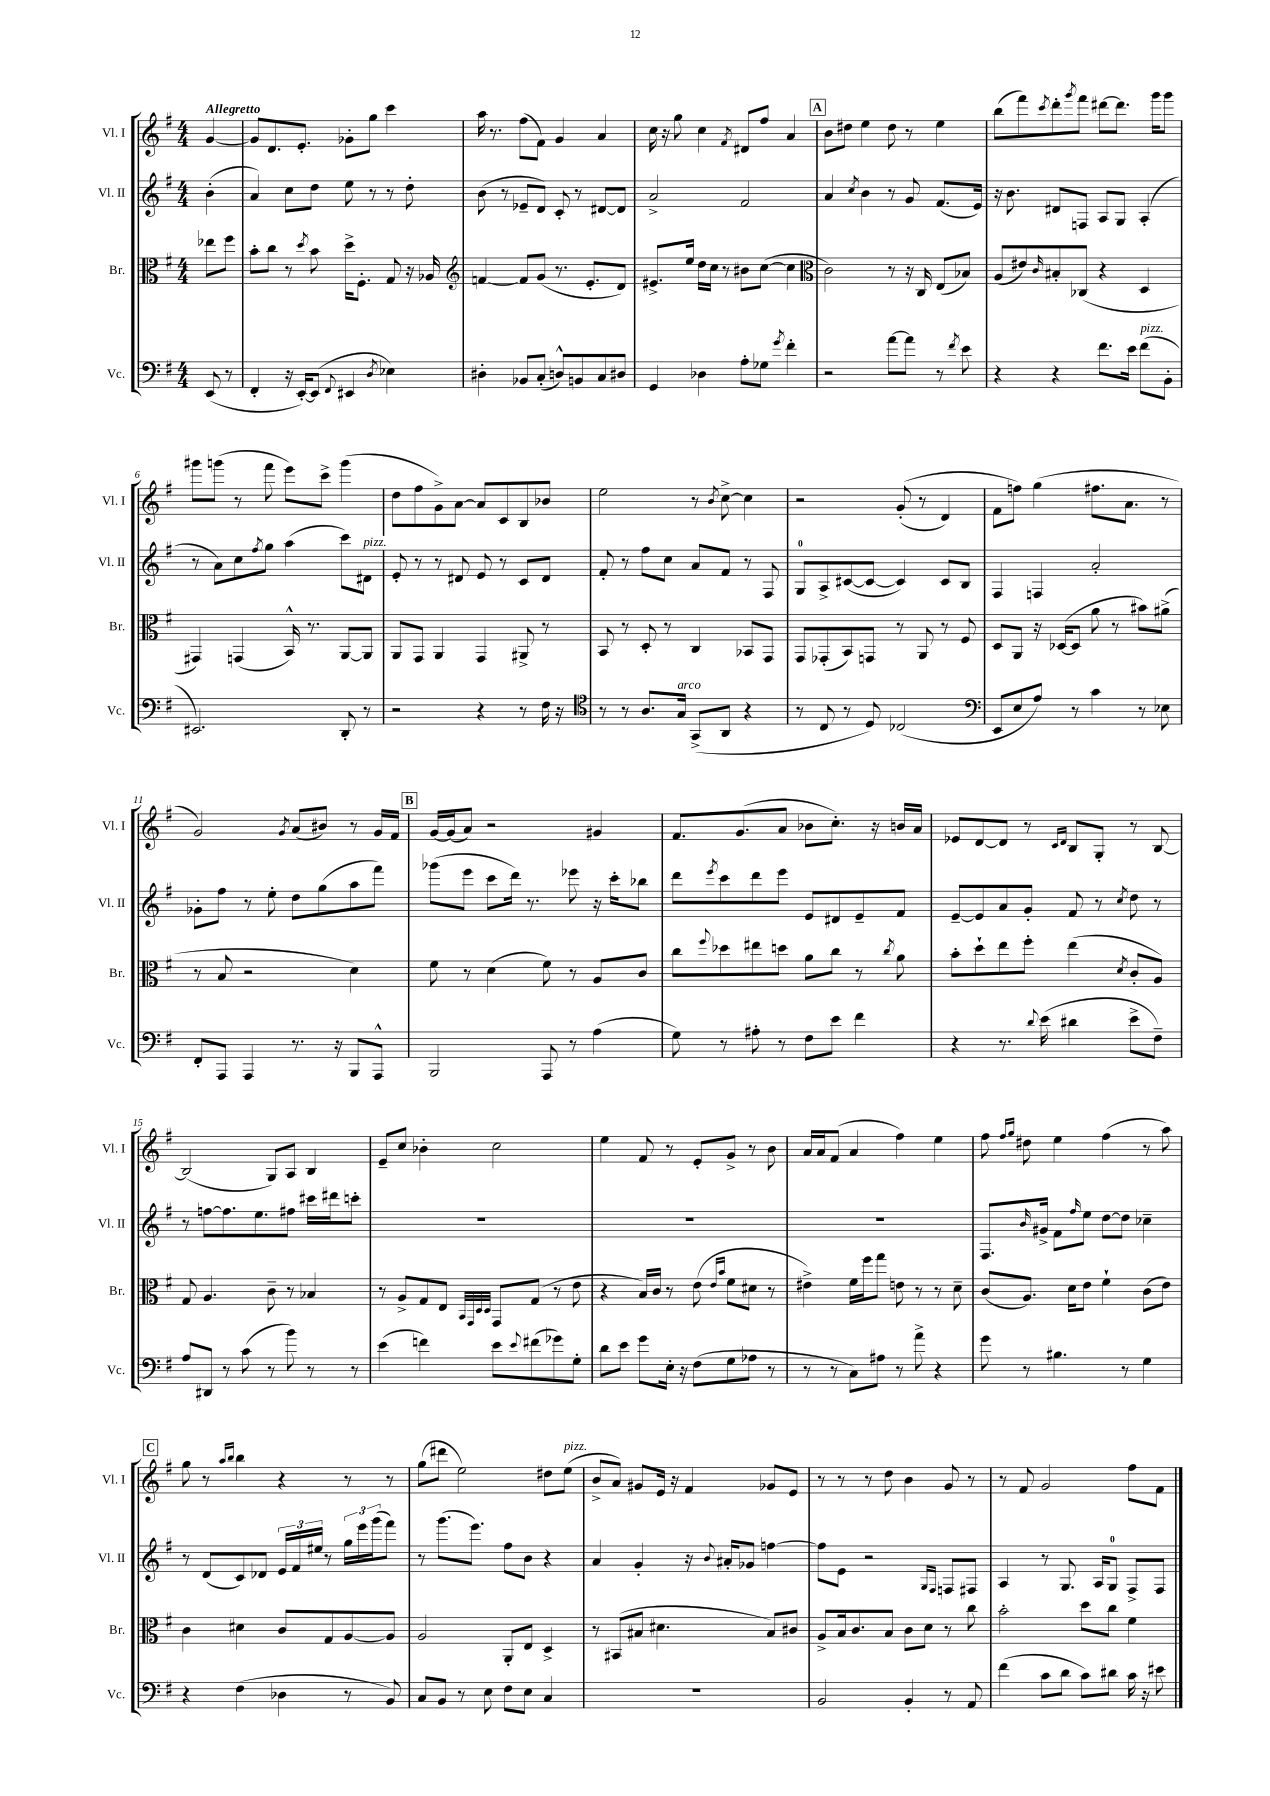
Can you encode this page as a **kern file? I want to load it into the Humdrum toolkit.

**kern	**kern	**kern	**kern
*part4	*part3	*part2	*part1
*staff4	*staff3	*staff2	*staff1
*I"Vc.	*I"Br.	*I"Vl. II	*I"Vl. I
*I'Vc.	*I'Br.	*I'Vl. II	*I'Vl. I
*clefF4	*clefC3	*clefG2	*clefG2
*k[f#]	*k[f#]	*k[f#]	*k[f#]
*M4/4	*M4/4	*M4/4	*M4/4
=	=	=	=
!	!	!	!LO:TX:a:B:t=Allegretto
(8EE/	8ee-X\L	(4b'\	[4g/
8r	8ff#\J	.	.
=1	=1	=1	=1
4FF#'/	8b'\L	4a/)	8g/L]
.	8cc\J	.	8.d/
16r	8r	8cc\L	.
[16EE'/KL)	.	.	8.e'/J
.	8qdd/	.	.
(8EE/J]	8b\	8dd\J	.
8qqFF#/	.	.	.
4EE#X/	16dd^\KL	8ee\	8g-X'\L
.	8.F#'\J	.	.
.	.	8r	8gg\J
8qD/	.	.	.
4E-X\)	8G/	8r	4ccc\
.	16r	8dd'\	.
.	16A-X/	.	.
=2	=2	=2	=2
*	*clefG2	*	*
4D#X'\	[4fn/	(8b\	16aa\
.	.	.	8.r
.	.	8r	.
8BB-X/L	8f/L]	8e-X~/L	(8ff#\L
(8C'/J	(8g/J	8d/J)	8f#\J)
8Dn^^/L)	8.r	8c'/	4g/
8BBn/	.	8r	.
.	8.e'/L	.	.
8C/	.	[8d#X/L	4a/
8D#X/J	8d/J)	8d#/J]	.
=3	=3	=3	=3
4GG/	8.e#X^/L	2a^/	16cc\
.	.	.	16r
.	.	.	8gg\
.	16ee/Jk	.	.
4D-X\	16dd\LL	.	4cc\
.	16cc\JJ	.	.
.	8r	.	.
.	.	.	8qf#/
8A'\L	8b#X\L	2f#/	8d#X/L
8G-X\J	([8cc\J	.	8ff#/J
8qg/	.	.	.
4f#'\	4cc\]	.	4a/
!!LO:REH:place=s1:t=A
=4	=4	=4	=4
*	*clefC3	*	*
2r	2c\)	4a/	8b\L
.	.	.	8dd#X\J
.	.	8qcc/	.
.	.	4b\	4ee\
[8a\L	8r	8r	8dd#\
8a\J]	16r	8g/	8r
.	16C/	.	.
8r	(8E/L	(8.f#/L	4ee\
8qf#/	.	.	.
8e\	8B-X/J)	.	.
.	.	16e/Jk)	.
=5	=5	=5	=5
4r	(8A/L	16r	(8bb\L
.	.	8.b\	.
.	8e#X/)	.	8fff#\)
.	16qqc/	.	8qccc/
4r	8B#X'/	8d#X/L	8ddd'\
.	.	.	8qggg/
.	(8C-X/J	8Fn/J	8fff#\J
8.f#\L	4r	8A/L	[8ddd#X\L
.	.	8G/J	8.ddd#\J]
16e\Jk	.	.	.
!LO:TX:a:i:t=pizz.	!	!	!
(8f#\L	4D/	(4A'/	.
.	.	.	16ggg\KL
8BB'\J	.	.	8ggg\J
!!LO:LB:g=z
=6	=6	=6	=6
2.EE#X/)	4GG#X/)	8r	8ggg#X\L
.	.	8a\L)	(8gggn\J
.	(4GGn/	8cc\	8r
.	.	8qff#/	.
.	.	8gg\J	8fff#\
.	16BB^^/)	(4aa\	8eee\L)
.	8.r	.	.
.	.	.	8ccc^\J
8DD'/	[8AA/L	8ccc\L)	(4ggg\
!	!	!LO:TX:a:i:t=pizz.	!
8r	8AA/J]	8d#X\J	.
=7	=7	=7	=7
2r	8AA/L	8e'/	8dd\L
.	8GG/J	8r	8ff#\
.	4AA/	8r	8g^\)
.	.	8d#X/	[8a\J
4r	4GG/	8e/	8a/L]
.	.	8r	8c/
8r	8AA#X^/	8c/L	8B/
16F#\	8r	8d#/J	8b-X/J
16r	.	.	.
=8	=8	=8	=8
*clefC4	*	*	*
8r	8BB/	8f#'/	2ee\
8r	8r	8r	.
8.A/L	8D'/	8ff#\L	.
.	8r	8cc\J	.
!LO:TX:a:i:t=arco	!	!	!
16G/Jk	.	.	.
(8GG^/L	4C/	8a/L	8r
.	.	.	8qb/
8AA/J	.	8f#/J	[8cc^\
4r	8BB-X/L	8r	4cc\]
.	8GG/J	8F#/	.
=9	=9	=9	=9
8r	8GG/L	8G/L	2r
8C/	(8GG-X'/	8A^/	.
8r	8BB/)	([8c#X/	.
8D/)	8GGn/J	8c#/J_	.
(2C-X/	8r	4c#/])	((8g'/
.	8AA/	.	8r
.	8r	8c#/L	4d/)
.	8F#/	8B/J	.
=10	=10	=10	=10
*clefF4	*	*	*
8EE/L	8D/L	4F#/	8f#\L
8E/	8AA/J	.	8ffn\J)
8A/J)	16r	4Fn/	(4gg\
.	([16D-X/KL	.	.
8r	8D-/J]	.	.
4c\	8a\	2a'/	8.ff#X\L
.	8r	.	.
.	.	.	8.a\J
8r	8b#X\L)	.	.
8E-X\	(8a#X^\J	.	8r
!!LO:LB:g=z
=11	=11	=11	=11
8FF#'/L	8r	8g-X'\L	2g/)
8AAA/J	8B/	8ff#\J	.
4AAA/	2r	8r	.
.	.	8ee'\	.
.	.	.	8qg/
8.r	.	8dd\L	(8a/L
.	.	(8gg\	8b#X/J)
16r	.	.	.
8BBB/L	4d\)	8aa\	8r
8AAA^^/J	.	8fff#\J)	16g/LL
.	.	.	16f#/JJ
!!LO:REH:place=s1:t=B
=12	=12	=12	=12
2BBB/	8f#\	(8ggg-X\L	[16g/LL
.	.	.	(16g/J]
.	8r	8eee\J	8a/J)
.	(4d\	8ccc\L	2r
.	.	16ddd\Jk)	.
.	.	8.r	.
8AAA/	8f#\)	.	.
8r	8r	8eee-X\	.
(4A\	8A/L	16r	4g#X/
.	.	16ccc'\KL	.
.	8c/J	8bb-X\J	.
=13	=13	=13	=13
8G\)	8cc\L	8ddd\L	8.f#/L
.	8qqff#/	8qeee/	.
8r	8dd-X\	8ccc\	.
.	.	.	(8.g/
8A#X'\	8ee#X\	8ddd\	.
8r	8ddn\J	8eee\J	8a/J
8F#\L	8a\L	8e/L	8b-X\L
8e\J	8cc\J	8d#X/	8.cc'\J)
4f#\	8r	8e~/	.
.	.	.	16r
.	8qcc/	.	.
.	8a\	8f#/J	16bn/LL
.	.	.	16a/JJ
=14	=14	=14	=14
4r	8b'\L	[8e~/L	8e-X/L
.	8dd`\	8e/]	[8d/
8.r	8ee\	8a/	8d/J]
.	8ff#'\J	8g'/J	8r
8qqd/	.	.	.
(16e\	.	.	.
.	.	.	16qqc/LL
.	.	.	16qqd/JJ
4d#X\	(4ee\	8f#/	8B/L
.	.	8r	8G'/J
.	8qd/	8qcc/	.
8e^\L	8c'/L	8dd\	8r
8F#~\J)	8A/J)	8r	[8B/
!!LO:LB:g=z
=15	=15	=15	=15
8A/L	8G/	8r	(2B/]
8DD#X/J	4.A/	[8ffn\L	.
8r	.	8.ff\]	.
(8c\	.	.	.
.	.	8.ee\	.
8r	8c~\	.	8G/L)
8b\)	8r	8ff#X\J	8A/J
8r	4B-X/	16ccc#X\LL	4B/
.	.	16ddd#X\J	.
8r	.	8cccn'\J	.
=16	=16	=16	=16
(4e\	8r	1r	8e~/L
.	8A^/L	.	8cc/J
4fn\)	8G/	.	4b-X'\
.	8E/J	.	.
.	32qqBB/LLL	.	.
.	32qqGG/	.	.
.	32qqD/	.	.
.	32qqD/JJJ	.	.
8e\L	8GG/L	.	2cc\
8qqe/	.	.	.
(8f#X\	(8G/J	.	.
8g-X\)	8r	.	.
8G'\J	8e\	.	.
=17	=17	=17	=17
8d\L	4r	1r	4ee\
8e\J	.	.	.
8g\L	16B/LL)	.	8f#/
.	16c/JJ	.	.
16E'\Jk	8r	.	8r
16r	.	.	.
(8F#\L	(8e\	.	8e'/L
.	16qqe/LL	.	.
.	16qqb/JJ	.	.
8G\	8f#\L	.	8g^/J
8A-X\J	8d#X\J	.	8r
8r	8r	.	8b\
=18	=18	=18	=18
8r	4e#X^\)	1r	16a/LL
.	.	.	16a/J
8r	.	.	(8f#/J
8C\L)	16f#\LL	.	4a/
.	16ff#\J	.	.
8A#X\J	8gg\J	.	.
8r	8en\	.	4ff#\)
8a^\	8r	.	.
4r	8r	.	4ee\
.	8d~\	.	.
=19	=19	=19	=19
8g\	(8c/L	8.F#/L	8ff#\
.	.	.	16qqff#/LL
.	.	.	16qqgg/JJ
8r	8.A/J)	.	8dd#X\
.	.	16qqb/	.
.	.	16g#X^/Jk	.
4.B#X\	.	8f#\L	4ee\
.	16d\KL	.	.
.	.	16qqff#/	.
.	8e\J	8ee\J	.
.	4f#`\	[8dd\L	(4ff#\
8r	.	8dd\J]	.
4G\	(8c\L	4cc-X~\	8r
.	8e\J)	.	8aa\)
!!LO:LB:g=z
!!LO:REH:place=s1:t=C
=20	=20	=20	=20
4r	4c\	8r	8gg\
.	.	(8d/L	8r
.	.	.	16qqaa/LL
.	.	.	16qqbb/JJ
(4F#\	4d#X\	8c/)	4bb\
.	.	8d-X/J	.
4D-X\	8c/L	24e/LL	4r
.	.	24f#/	.
.	.	24ee#X/JJ	.
.	8G/	8r	.
8r	[8A/	24gg\LL	8r
.	.	24eee\	.
.	.	(24ggg\J	.
8BB/)	8A/J]	8fff#\J)	8r
=21	=21	=21	=21
8C/L	2A/	8r	(8gg\L
8BB/J	.	(8.ggg\L	8ddd#X\J
8r	.	.	2ee\)
.	.	8.eee\J)	.
8E\	.	.	.
8F#\L	8AA'/L	8ff#\L	.
8E\J	8E/J	8b\J	.
4C/	4D^/	4r	8dd#X\L
!	!	!	!LO:TX:a:i:t=pizz.
.	.	.	(8ee\J
=22	=22	=22	=22
1r	8r	4a/	8b^/L
.	(8BB#X/L	.	8a/J)
.	8B#X/J	4g'/	8g#X/L
.	4.d#X\	.	16e/Jk
.	.	.	16r
.	.	16r	4f#/
.	.	8qqb/	.
.	.	16a#X'/KL	.
.	.	8g-X/J	.
.	8B#/L)	[4ffn\	8g-X/L
.	8c#X/J	.	8e/J
=23	=23	=23	=23
2BB/	8A^/L	8ff\L]	8r
.	16B/k	8e\J	8r
.	8.c/	.	.
.	.	2r	8r
.	8B/J	.	8dd\
4BB'/	8c\L	.	4b\
.	8d\J	.	.
.	.	16qqG/LL	.
.	.	16qqF#/JJ	.
8r	8r	8Fn/L	8g/
8AA/	8cc\	8F#X/J	8r
=24	=24	=24	=24
(4f#\	2b'\	4A/	8r
.	.	.	8f#/
8c\L	.	8r	2g/
8d\J	.	8.G/	.
8c\L)	8dd\L	.	.
.	.	16A/KL	.
8d#X\J	8cc\J	8G/J	.
16c\	4f#\	8F#^/L	8ff#\L
16r	.	.	.
8e#X\	.	8F#/J	8f#\J
==	==	==	==
*-	*-	*-	*-
